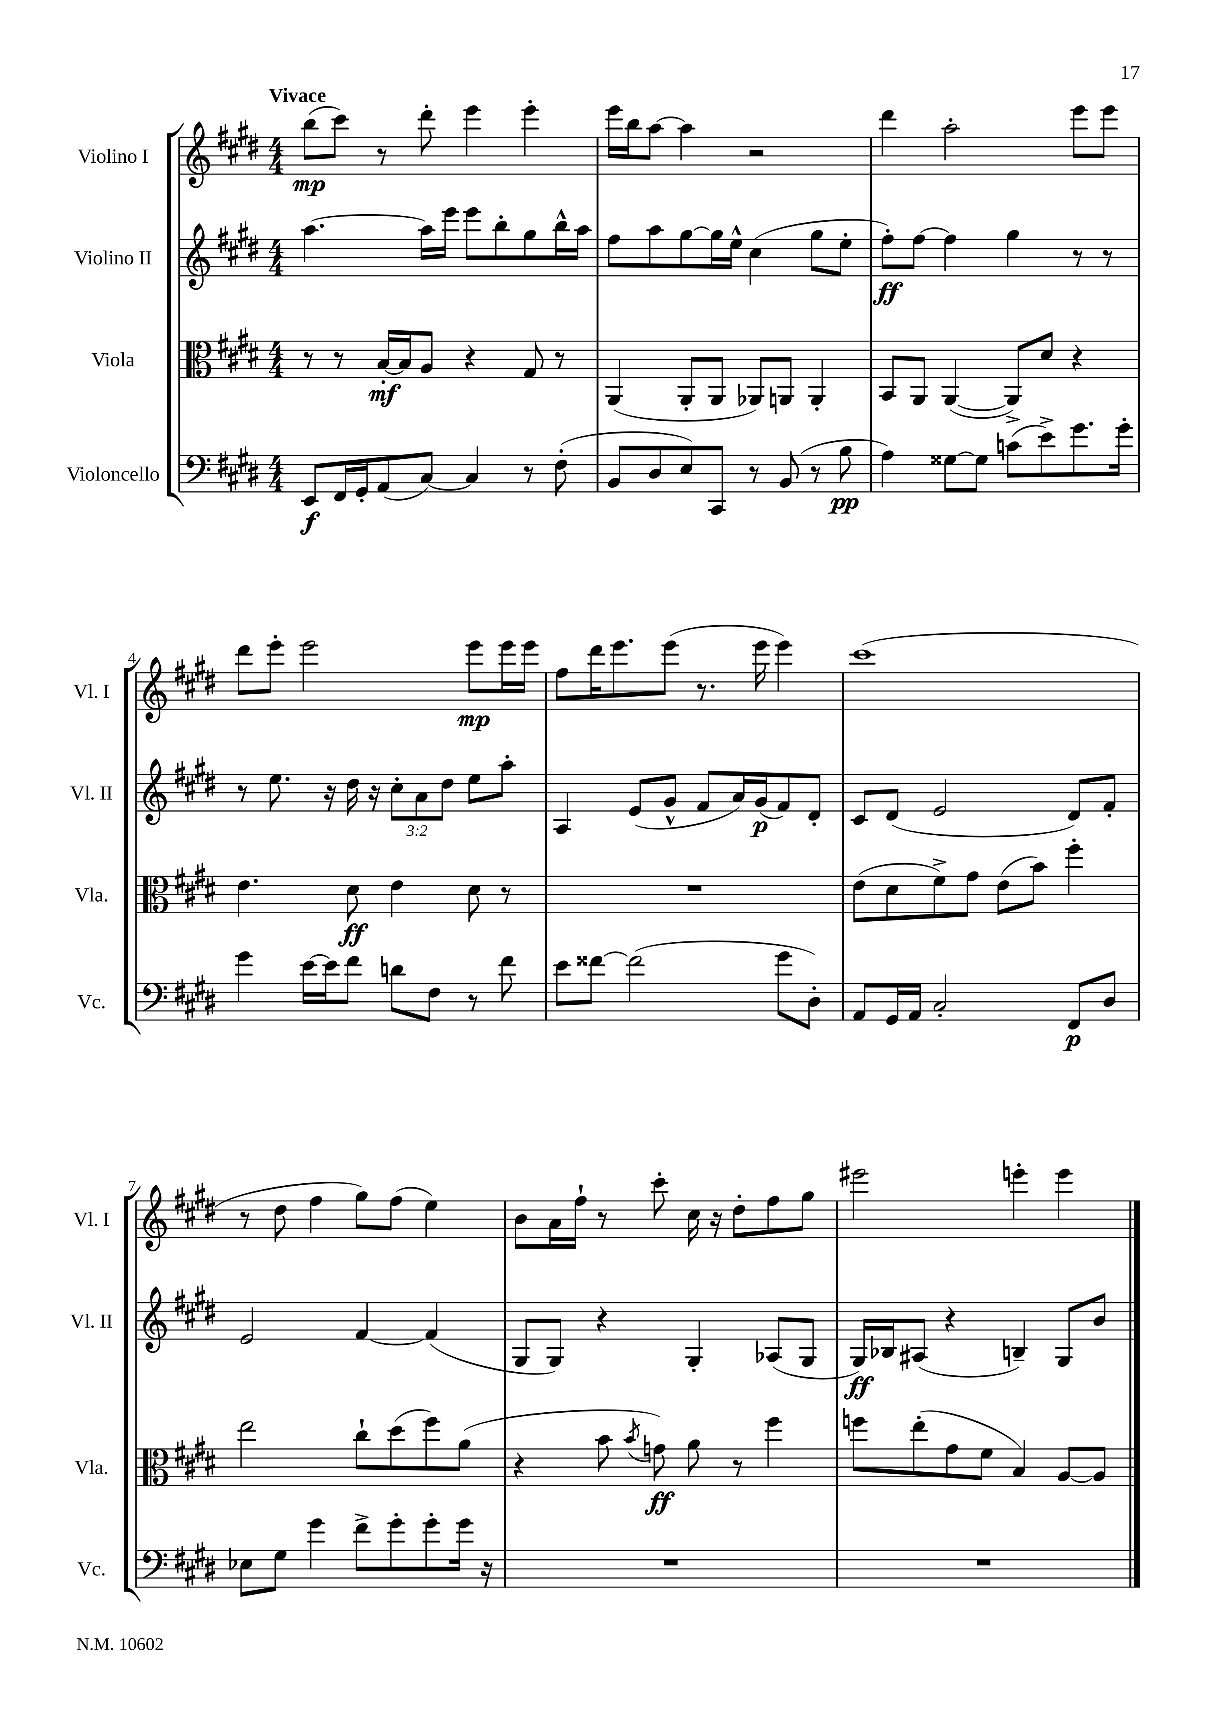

**kern	**dynam	**kern	**dynam	**kern	**dynam	**kern	**dynam
*part4	*part4	*part3	*part3	*part2	*part2	*part1	*part1
*staff4	*staff4	*staff3	*staff3	*staff2	*staff2	*staff1	*staff1
*I"Violoncello	*	*I"Viola	*	*I"Violino II	*	*I"Violino I	*
*I'Vc.	*	*I'Vla.	*	*I'Vl. II	*	*I'Vl. I	*
*clefF4	*	*clefC3	*	*clefG2	*	*clefG2	*
*k[f#c#g#d#]	*	*k[f#c#g#d#]	*	*k[f#c#g#d#]	*	*k[f#c#g#d#]	*
*M4/4	*	*M4/4	*	*M4/4	*	*M4/4	*
=1	=1	=1	=1	=1	=1	=1	=1
!	!	!	!	!	!	!LO:TX:a:B:t=Vivace	!
8EE/L	f	8r	.	[4.aa\	.	(8bb\L	mp
16FF#/L	.	8r	.	.	.	8ccc#\J)	.
16GG#'/J	.	.	.	.	.	.	.
(8AA/	.	[16B'/LL	mf	.	.	8r	.
.	.	16B/J]	.	.	.	.	.
[8C#/J)	.	8A/J	.	16aa\LL]	.	8ddd#'\	.
.	.	.	.	16eee\JJ	.	.	.
4C#/]	.	4r	.	8eee\L	.	4eee\	.
.	.	.	.	8bb'\	.	.	.
8r	.	8G#/	.	8gg#\	.	4eee'\	.
(8F#'\	.	8r	.	16bb^^\L	.	.	.
.	.	.	.	16aa\JJ	.	.	.
=2	=2	=2	=2	=2	=2	=2	=2
8BB/L	.	(4AA/	.	8ff#\L	.	16eee\LL	.
.	.	.	.	.	.	16bb\J	.
8D#/	.	.	.	8aa\	.	[8aa\J	.
8E/)	.	8AA'/L	.	[8gg#\	.	4aa\]	.
8CC#/J	.	8AA/J	.	16gg#\L]	.	.	.
.	.	.	.	16ee^^\JJ	.	.	.
8r	.	8AA-X/L)	.	(4cc#\	.	2r	.
(8BB/	.	8AAn/J	.	.	.	.	.
8r	.	4AA'/	.	8gg#\L	.	.	.
8B\	pp	.	.	8ee'\J	.	.	.
=3	=3	=3	=3	=3	=3	=3	=3
4A\)	.	8BB/L	.	8ff#'\L)	ff	4ddd#\	.
.	.	8AA/J	.	[8ff#\J	.	.	.
[8G##X\L	.	([4AA/	.	4ff#\]	.	2aa'\	.
8G##\J]	.	.	.	.	.	.	.
(8cn\L	.	8AA^/L])	.	4gg#\	.	.	.
8e^\)	.	8d#/J	.	.	.	.	.
8.g#\	.	4r	.	8r	.	8eee\L	.
.	.	.	.	8r	.	8eee\J	.
16g#'\Jk	.	.	.	.	.	.	.
!!LO:LB:g=z
=4	=4	=4	=4	=4	=4	=4	=4
4g#\	.	4.e\	.	8r	.	8ddd#\L	.
.	.	.	.	8.ee\	.	8eee'\J	.
[16e\LL	.	.	.	.	.	2eee\	.
16e\J]	.	.	.	16r	.	.	.
8f#\J	.	8d#\	ff	16dd#\	.	.	.
.	.	.	.	16r	.	.	.
8dn\L	.	4e\	.	12cc#'\L	.	.	.
.	.	.	.	12a\	.	.	.
8F#\J	.	.	.	.	.	.	.
.	.	.	.	12dd#\J	.	.	.
8r	.	8d#\	.	8ee\L	.	8eee\L	mp
8f#\	.	8r	.	8aa'\J	.	16eee\L	.
.	.	.	.	.	.	16eee\JJ	.
=5	=5	=5	=5	=5	=5	=5	=5
8e\L	.	1r	.	4A/	.	8ff#\L	.
[8f##X\J	.	.	.	.	.	16ddd#\K	.
.	.	.	.	.	.	8.eee\	.
(2f##\]	.	.	.	(8e/L	.	.	.
.	.	.	.	8g#^^/J	.	(8eee\J	.
.	.	.	.	8f#/L	.	8.r	.
.	.	.	.	16a/L)	.	.	.
.	.	.	.	(16g#/J	p	16eee\	.
8g#\L	.	.	.	8f#/)	.	4eee\)	.
8D#'\J)	.	.	.	8d#'/J	.	.	.
=6	=6	=6	=6	=6	=6	=6	=6
8AA/L	.	(8e\L	.	8c#/L	.	(1ccc#	.
16GG#/L	.	8d#\	.	(8d#/J	.	.	.
16AA/JJ	.	.	.	.	.	.	.
2C#'/	.	8f#^\)	.	2e/	.	.	.
.	.	8g#\J	.	.	.	.	.
.	.	(8e\L	.	.	.	.	.
.	.	8b\J)	.	.	.	.	.
8FF#/L	p	4ff#'\	.	8d#/L)	.	.	.
8D#/J	.	.	.	8f#'/J	.	.	.
!!LO:LB:g=z
=7	=7	=7	=7	=7	=7	=7	=7
8E-X\L	.	2ee\	.	2e/	.	8r	.
8G#\J	.	.	.	.	.	8dd#\	.
4g#\	.	.	.	.	.	4ff#\	.
8f#^\L	.	8cc#`\L	.	[4f#/	.	8gg#\L)	.
8g#'\	.	(8dd#\	.	.	.	(8ff#\J	.
8g#'\	.	8ff#\)	.	(4f#/]	.	4ee\)	.
16g#\Jk	.	(8a\J	.	.	.	.	.
16r	.	.	.	.	.	.	.
=8	=8	=8	=8	=8	=8	=8	=8
1r	.	4r	.	8G#/L	.	8b\L	.
.	.	.	.	8G#/J)	.	16a\L	.
.	.	.	.	.	.	16ff#`\JJ	.
.	.	8b\	.	4r	.	8r	.
.	.	8qb/	.	.	.	.	.
.	.	8gn\)	ff	.	.	8ccc#'\	.
.	.	8a\	.	4G#'/	.	16cc#\	.
.	.	.	.	.	.	16r	.
.	.	8r	.	.	.	8dd#'\L	.
.	.	4ff#\	.	(8A-X/L	.	8ff#\	.
.	.	.	.	8G#/J	.	8gg#\J	.
=9	=9	=9	=9	=9	=9	=9	=9
1r	.	8ffn\L	.	16G#/LL)	ff	2eee#X\	.
.	.	.	.	16B-X/J	.	.	.
.	.	(8ee'\	.	(8A#X/J	.	.	.
.	.	8g#\	.	4r	.	.	.
.	.	8f#\J	.	.	.	.	.
.	.	4B/)	.	4Bn~/)	.	4eeen'\	.
.	.	[8A/L	.	8G#/L	.	4eee\	.
.	.	8A/J]	.	8b/J	.	.	.
==	==	==	==	==	==	==	==
*-	*-	*-	*-	*-	*-	*-	*-
